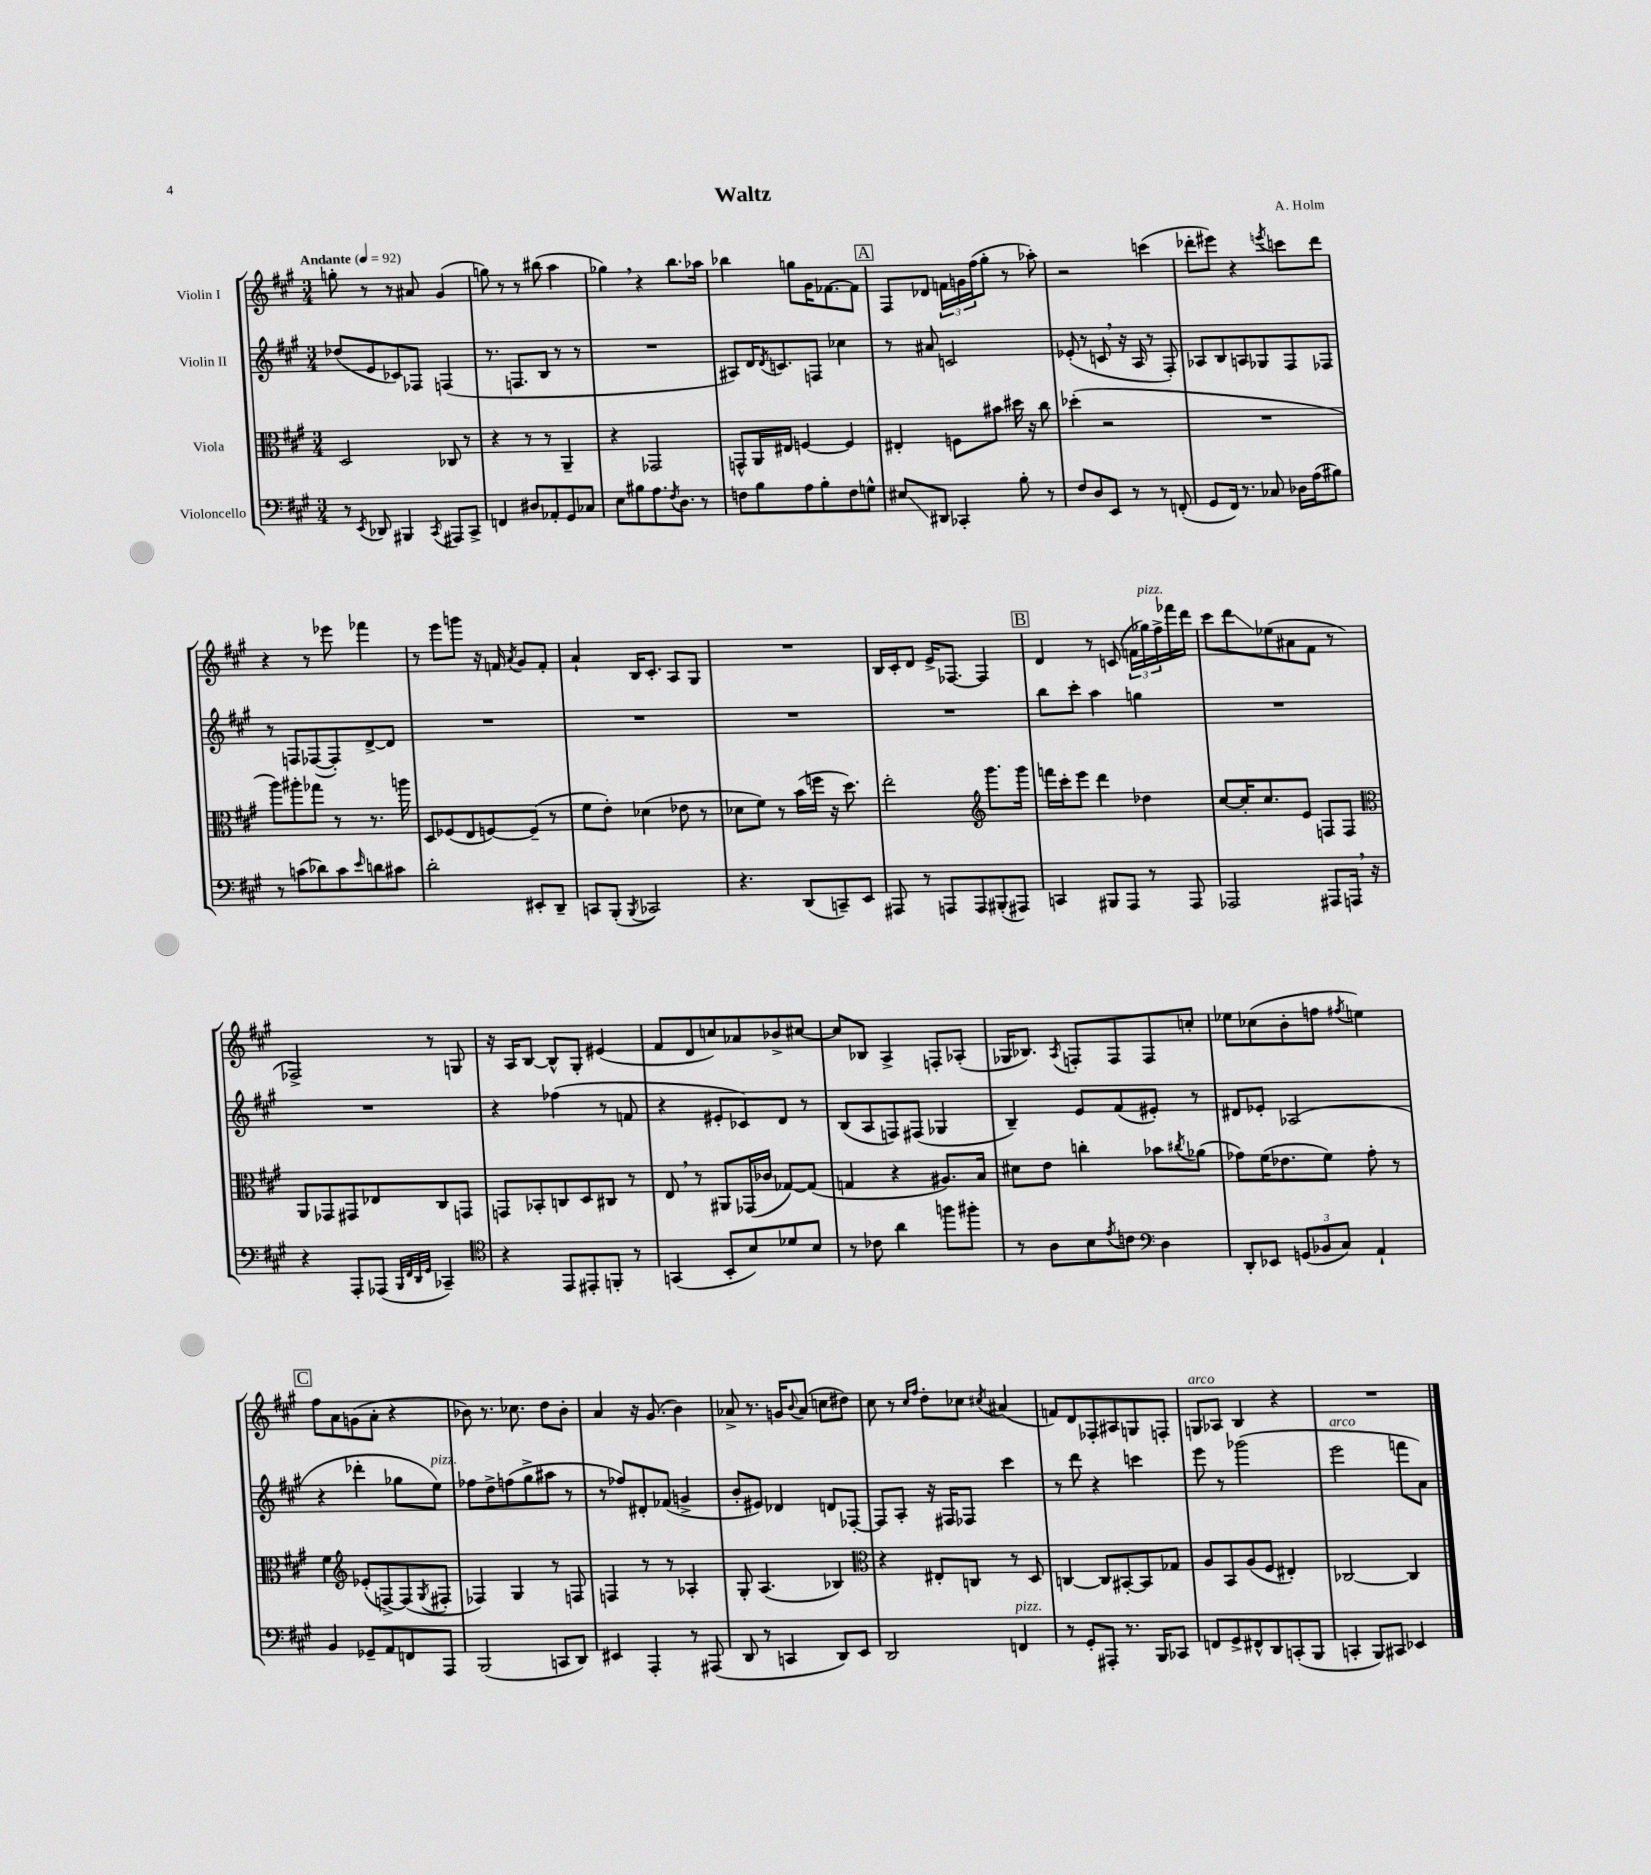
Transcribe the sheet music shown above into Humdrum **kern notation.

**kern	**kern	**kern	**kern
*staff4	*staff3	*staff2	*staff1
*clefF4	*clefC3	*clefG2	*clefG2
*k[f#c#g#]	*k[f#c#g#]	*k[f#c#g#]	*k[f#c#g#]
*M3/4	*M3/4	*M3/4	*M3/4
*MM92	*MM92	*MM92	*MM92
8r	2D/	(8dd-/L	8gg'\
8qEE/	.	.	.
8DD-/	.	8e/	8r
4BBB#/	.	8c-/)	8r
.	.	8F-/J	8a#/
8qCC#/	.	.	.
8AAA#/L	8C-/	(4F/	(4g#/
8CC#^/J	8r	.	.
=	=	=	=
4FF/	4r	8.r	8gg\)
.	.	.	8r
.	.	8.F/L	.
8D#/L	8r	.	8r
8AA-'/	8r	8B/J	(8bb#\
8GG#/	4AA~/	8r	4aa\
8C-/J	.	8r	.
=	=	=	=
8E\L	4r	2.r	4gg-\)
8B#\	.	.	.
8.A\	2GG-/	.	4r
8qF#/	.	.	.
8.D\J	.	.	.
.	.	.	8.bb\L
8r	.	.	.
.	.	.	16aa-\Jk
=	=	=	=
8F\L	8GG^^/L	8A#/L)	4bb-\
8B\	16AA/L	16d/K	.
.	.	8qd/	.
.	16E#/JJ	8.c/	.
8A\	[4F/	.	8gg\L
8B'\	.	8F/J	16g#\K
.	.	.	[8.f-\
8F\	4F/]	4cc-\	.
8G^^\J	.	.	8f-\]J
=	=	=	=
8E#/L	4E#'/	8r	8F#/L
8DD#/J	.	8a#/	8d-/J
4CC-'/	8F\L	2c/	24f\LL
.	.	.	24g\
.	.	.	(24ff#\J
.	8b#\J	.	8gg#'\J
8B'\	16dd#\	.	8r
.	16r	.	.
8r	8cc#\	.	8aa-'\)
=	=	=	=
8F#/L	(4dd-'\	(8e-'/	2r
8D/	.	8r	.
8EE/J	2r	8c/	.
8r	.	16r	.
.	.	16A/	.
8r	.	8r	(4ccc\
(8FF'/	.	8F#'/)	.
=	=	=	=
8GG#/L	2.r	8A-/L	8ddd-'\L
16FF#/Jk)	.	8B/	8eee#\J)
8.r	.	.	.
.	.	8A/	4r
8C-/	.	8G-/	.
.	.	.	8qeee/
16D-\LL	.	8F#/	8ccc\L
(16A\J	.	.	.
8B#\J)	.	8F-/J	8ddd-\J
=	=	=	=
8r	8aa\L)	8r	4r
(8c\L	8aa#'\	8F/L	.
8d-\)	8gg-\J	([8F-/	8r
8c\	8r	8F-'/])	8eee-\
16qqe/	.	.	.
8d\	8.r	[8d^/	4fff-\
8c#\J	.	8d/]J	.
.	16aa\	.	.
=	=	=	=
2d'\	8D/L	2.r	8r
.	(8F-/	.	8eee\L
.	8E/	.	8ggg\J
.	[8F/)	.	16r
.	.	.	16f/
.	.	.	8qa/
8EE#'/L	(8F~/]J	.	8g#/L
8DD~/J	8r	.	8f'/J
=	=	=	=
8CC/L	8f#\L	2.r	4a`/
(8BBB'/J	8e'\J)	.	.
8qBBB/	.	.	.
2CC-/)	(4d-\	.	16B/LK
.	.	.	8.c#'/J
.	8e-\	.	8A/L
.	8r	.	8G#/J
=	=	=	=
4.r	8d-\L	2.r	2.r
.	8f#\J)	.	.
.	8r	.	.
(8DD/L	(16b\LL	.	.
.	16ff\JJ	.	.
8CC~/)	16r	.	.
.	8.dd\)	.	.
8EE/J	.	.	.
=	=	=	=
8AAA#/	2ee'\	2.r	16B/LL
.	.	.	16c#'/J
8r	.	.	8d/J
8AAA/L	.	.	16e^/LK
.	.	.	[8.F-/J
8AAA/	.	.	.
*	*clefG2	*	*
(8BBB#'/	8.ggg#\L	.	4F-/]
8AAA#/J)	.	.	.
.	16ggg#\Jk	.	.
=	=	=	=
4CC/	16fff\LL	8bb\L	4d/
.	16ccc#'\J	.	.
.	8eee\J	8ccc#'\J	.
8BBB#/L	4ddd\	4aa\	8r
8AAA/J	.	.	(8c/
8r	4dd-\	4gg\	24f\LL
.	.	.	24gg-\)
.	.	.	24ff#^\
8AAA/	.	.	16fff-\
.	.	.	16ddd\JJ
=	=	=	=
2AAA-/	[8cc#/L	2.r	8ccc#\L
.	16cc#'/]K	.	8ddd\
.	8.cc#/	.	.
.	.	.	(8ee-\
.	8e/J	.	8a#\
8AAA#/L	8F/L	.	8f#\J
16AAA/Jk	8F/J	.	8r
16r	.	.	.
=	=	=	=
*	*clefC3	*	*
4r	8AA/L	2.r	2F-^/)
.	8GG-/	.	.
8AAA'/L	8GG#/	.	.
(8AAA-/J	8E-/	.	.
32qqBBB/LLL	.	.	.
32qqFF#/	.	.	.
32qqDD/	.	.	.
32qqGG#/JJJ	.	.	.
4CC-~/)	8C#/	.	8r
.	8GG/J	.	8G/
=	=	=	=
*clefC4	*	*	*
4r	8GG/L	4r	16r
.	.	.	16A/LK
.	8BB-'/	.	[8B/J
8EE/L	8C/	(4ff-\	8B^^/]L
8EE#'/	8D/	.	8G#'/J
8FF'/J	8C#/J	8r	(4e#/
8r	8r	8f/	.
=	=	=	=
(4GG/	8E/	4r	8f#/L
.	8r	.	8d/
8BB'/L	8AA#/L	8e#'/L	8cc/)
8B/)	(16GG-/L	8c-/)	8a-/
.	16c-/JJ	.	.
8d-/	[8G-/L)	8d/J	8b-^/
8B/J	(8G-/]J	8r	[8cc#/J
=	=	=	=
8r	4G/	(8B/L	8cc#/]L
8c-\	.	8A/	8B-/J
4a\	4r	8F/)	4A^/
.	.	(8F#/J	.
8ff\L	8.A#/L)	4G-/	8F'/L
8ff#'\J	.	.	(8A-'/J
.	16B/Jk	.	.
=	=	=	=
8r	8d#\L	4B~/)	16G-/LK
.	.	.	8.B-/J)
8A\L	8e\J	.	.
.	.	.	8qA/
8B\	4cc'\	8e/L	8F'/L
8qe/	.	.	.
8c\J	.	(8f#/	8F/
*clefF4	*	*	*
4D\	8b-\L	8e#'/J)	8F/
.	8qcc#/	.	.
.	(8a-\J	8r	8cc'/J
=	=	=	=
8DD'/L	8g-\L)	8d#/L	8ee-\L
8EE-/J	(16f#\K	8e-'/J	(8cc-\
.	8.e-\	.	.
(12GG/L	.	(2A-/	8b'\
12BB-/	.	.	.
.	8f#\J)	.	8ff\J
12C#/J)	.	.	.
.	.	.	8qff#/
4AA`/	8g-'\	.	4ee\)
.	8r	.	.
=	=	=	=
4BB/	4f#\	4r	8ff#\L
.	.	.	8a\
*	*clefG2	*	*
8GG-~/L	(8e-'/L	4ddd-'\	(8g\
8AA/	[8F^/)	.	8a'\J
8FF/	(8F/]	8gg-\L	4r
.	8qG#/	.	.
8AAA/J	8F#'/J	8ee\J)	.
=	=	=	=
(2BBB/	4F-/)	8ff-\L	8b-\)
.	.	8dd^\	8.r
.	4G#/	(8ff\	.
.	.	.	8.cc-\
.	.	8gg#^\	.
8CC/L	8r	8aa#\J	8dd\L
8DD/J)	8F/	8r	8b-'\J
=	=	=	=
4EE#/	4F/	8r	4a/
.	.	8ff-/L)	.
4AAA'/	8r	8d#'/	16r
.	.	.	(8.g#/
.	8r	(8f-/J	.
8r	4A-'/	4g^/	4b\)
(8AAA#/	.	.	.
=	=	=	=
8DD/	8G#'/	8b'/L	8a-^/
8r	(4.A/	8e#/J)	8.r
4CC/	.	4d-/	.
.	.	.	16g/LK
.	.	.	8qqb/
.	.	.	(8a-/J
8DD/L)	4B-/)	8d/L	8cc\L
8EE/J	.	[8F-'/J	8dd#\J)
=	=	=	=
*	*clefC3	*	*
2DD/	4r	8F-/]L	8cc#\
.	.	8A'/J	8r
.	.	.	16qqcc#/LL
.	.	.	16qqff#/JJ
.	8E#'/L	16r	8dd'\L
.	.	16F#/LK	.
.	8C/J	8F-/J	8cc-\J
.	.	.	8qcc#/
4FF/	8r	4ccc#\	(4a#/
.	8D/	.	.
=	=	=	=
8r	[4C/	8r	8f/L)
8GG#'/L	.	8ddd\	8d/
8AAA#'/J	8C/]L	4r	8F-'/
8.r	[8BB#'/	.	8A#/
.	8BB#/]	4ccc\	8G/
16BBB/LK	.	.	.
8CC-/J	8G-/J	.	8F'/J
=	=	=	=
8FF/L	8A/L	8eee\	8G/L
8GG#^/	8BB/	8r	8A-/J
8FF#^^/	(8A/	(2ggg-\	4B/
8DD/	8F#/J	.	.
(8CC'/	4E#'/)	.	4r
8BBB/J	.	.	.
=	=	=	=
4CC'/	[2C-/	2eee\	2.r
8BBB/L)	.	.	.
8CC#/J	.	.	.
4EE-/	4C-/]	8fff\L	.
.	.	8a\J)	.
==	==	==	==
*-	*-	*-	*-
